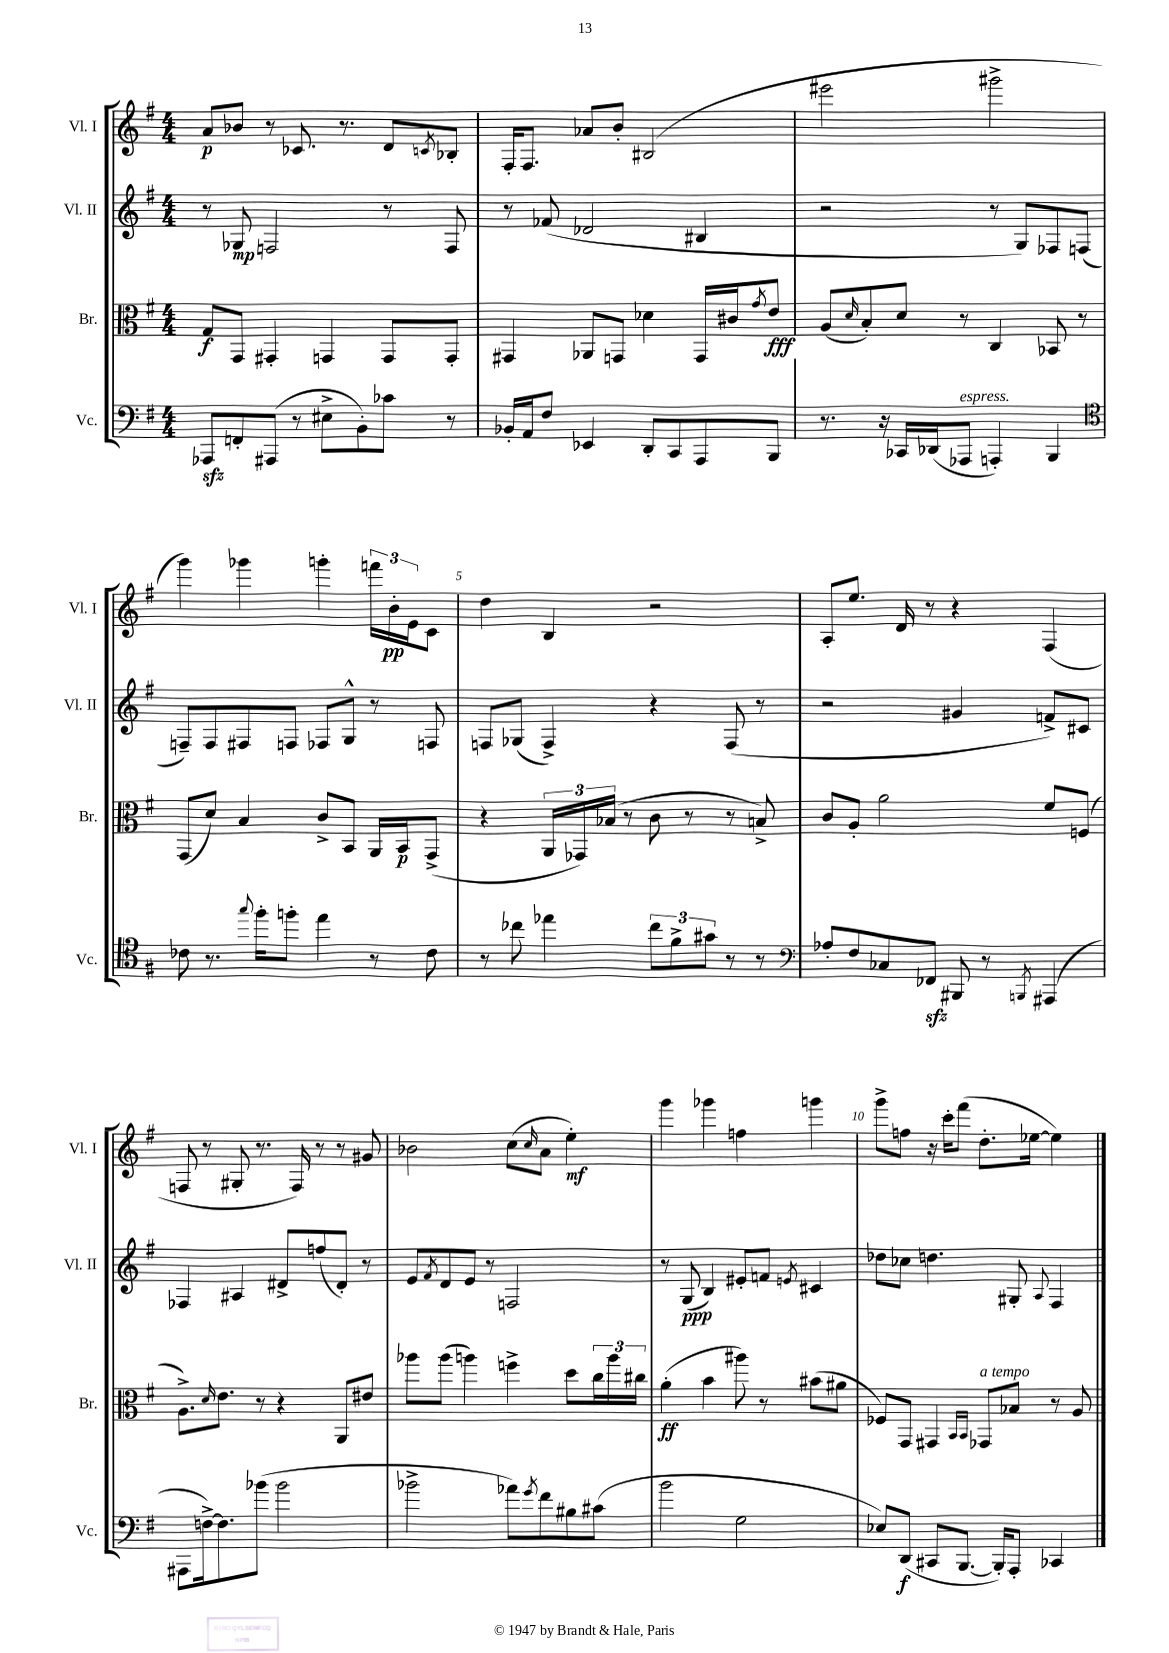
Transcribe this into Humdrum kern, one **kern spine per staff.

**kern	**kern	**kern	**kern
*staff4	*staff3	*staff2	*staff1
*clefF4	*clefC3	*clefG2	*clefG2
*k[f#]	*k[f#]	*k[f#]	*k[f#]
*M4/4	*M4/4	*M4/4	*M4/4
8AAA-	8G	8r	8a
8FF'	8GG	8G-	8b-
(8AAA#	4GG#'	2F	8r
8r	.	.	8.c-
8E#^	4GG	.	.
.	.	.	8.r
8BB')	.	.	.
8c-	8GG	8r	8d
.	.	.	8qc
8r	8GG'	8F	8B-'
=	=	=	=
16BB-'	4GG#	8r	16F#'
16AA	.	.	8.F#
8F#	.	(8f-	.
4EE-	8AA-	2d-	8a-
.	8GG	.	8b'
8DD'	4d-	.	(2B#
8CC	.	.	.
8AAA	16GG	4B#	.
.	16c#	.	.
.	8qg	.	.
8BBB	8e	.	.
=	=	=	=
8.r	(8A	2r	2eee#
.	16qqd	.	.
.	8B')	.	.
16r	.	.	.
16CC-	8d	.	.
(16DD-	.	.	.
8AAA-	8r	.	.
4AAA')	4C	8r	2ggg#^
.	.	8G)	.
4BBB	8BB-	8F-	.
.	8r	(8F	.
=	=	=	=
*clefC4	*	*	*
8c-	(8GG	8F~)	4ggg)
8.r	8d)	8F	.
.	4B	8F#	4ggg-
8qqgg	.	.	.
16ff#'	.	.	.
8ff'	.	8F	.
4ee	8c^	8F-	4ggg'
.	8BB	8G^^	.
8r	16AA	8r	24fff
.	.	.	24b'
.	16BB	.	.
.	.	.	24e
8c-	(8GG^	8F	8c
=	=	=	=
8r	4r	8F	4dd
8cc-	.	(8G-	.
4ee-	24AA	4F^)	4B
.	24GG-)	.	.
.	(24B-	.	.
.	8r	.	.
12cc-	8c	4r	2r
12f#^	.	.	.
.	8r	.	.
12g#	.	.	.
8r	8r	(8F	.
8r	8B^)	8r	.
=	=	=	=
*clefF4	*	*	*
8A-'	8c	2r	8A'
8F#	8A'	.	8.ee
8C-	2a	.	.
.	.	.	16d
8FF-	.	.	8r
8BBB#	.	4g#	4r
8r	.	.	.
8qBBB	.	.	.
(4AAA#	8f#	8f^)	(4F#
.	(8F	8c#	.
=	=	=	=
8AAA#	8.A^)	4F-	8F
[16F^)	.	.	8r
.	16qqd	.	.
8.F]	8.e	.	.
.	.	4A#	8G#'
(8b-	8r	.	8.r
2b-	4r	8d#^	.
.	.	.	16F)
.	.	(8ff	8r
.	8AA	8d#')	8r
.	8e#	8r	8g#
=	=	=	=
2b-^	8aa-	8e	2b-
.	.	8qf#	.
.	(8aa-	8d	.
.	4aa)	8e	.
.	.	8r	.
8a-)	4ff^	2F	(8cc
8qg	.	.	16qqcc
8f#	.	.	8a
8B#	8dd	.	4ee')
(8c#	24cc	.	.
.	24aa	.	.
.	24cc#	.	.
=	=	=	=
2b	(4a'	8r	4ggg
.	.	(8G	.
.	4b	4B)	4ggg-
2G	8aa#)	8e#'	4ff
.	8r	8f	.
.	.	8qe	.
.	(8b#	4c#	4ggg
.	8a#	.	.
=	=	=	=
8E-)	8F-)	8dd-	8ggg^
(8DD	8GG	8cc-	8ff
8CC#	4GG#	4.dd	16r
.	.	.	16ccc'
[8.BBB	.	.	(8fff#
.	16qqBB	.	.
.	16qqBB	.	.
.	8GG-	.	8.dd'
16BBB'])	.	.	.
8AAA'	8B-	8G#'	.
.	.	.	[16ee-
.	.	8qqA	.
4CC-	8r	4F#	4ee-])
.	8A	.	.
==	==	==	==
*-	*-	*-	*-
